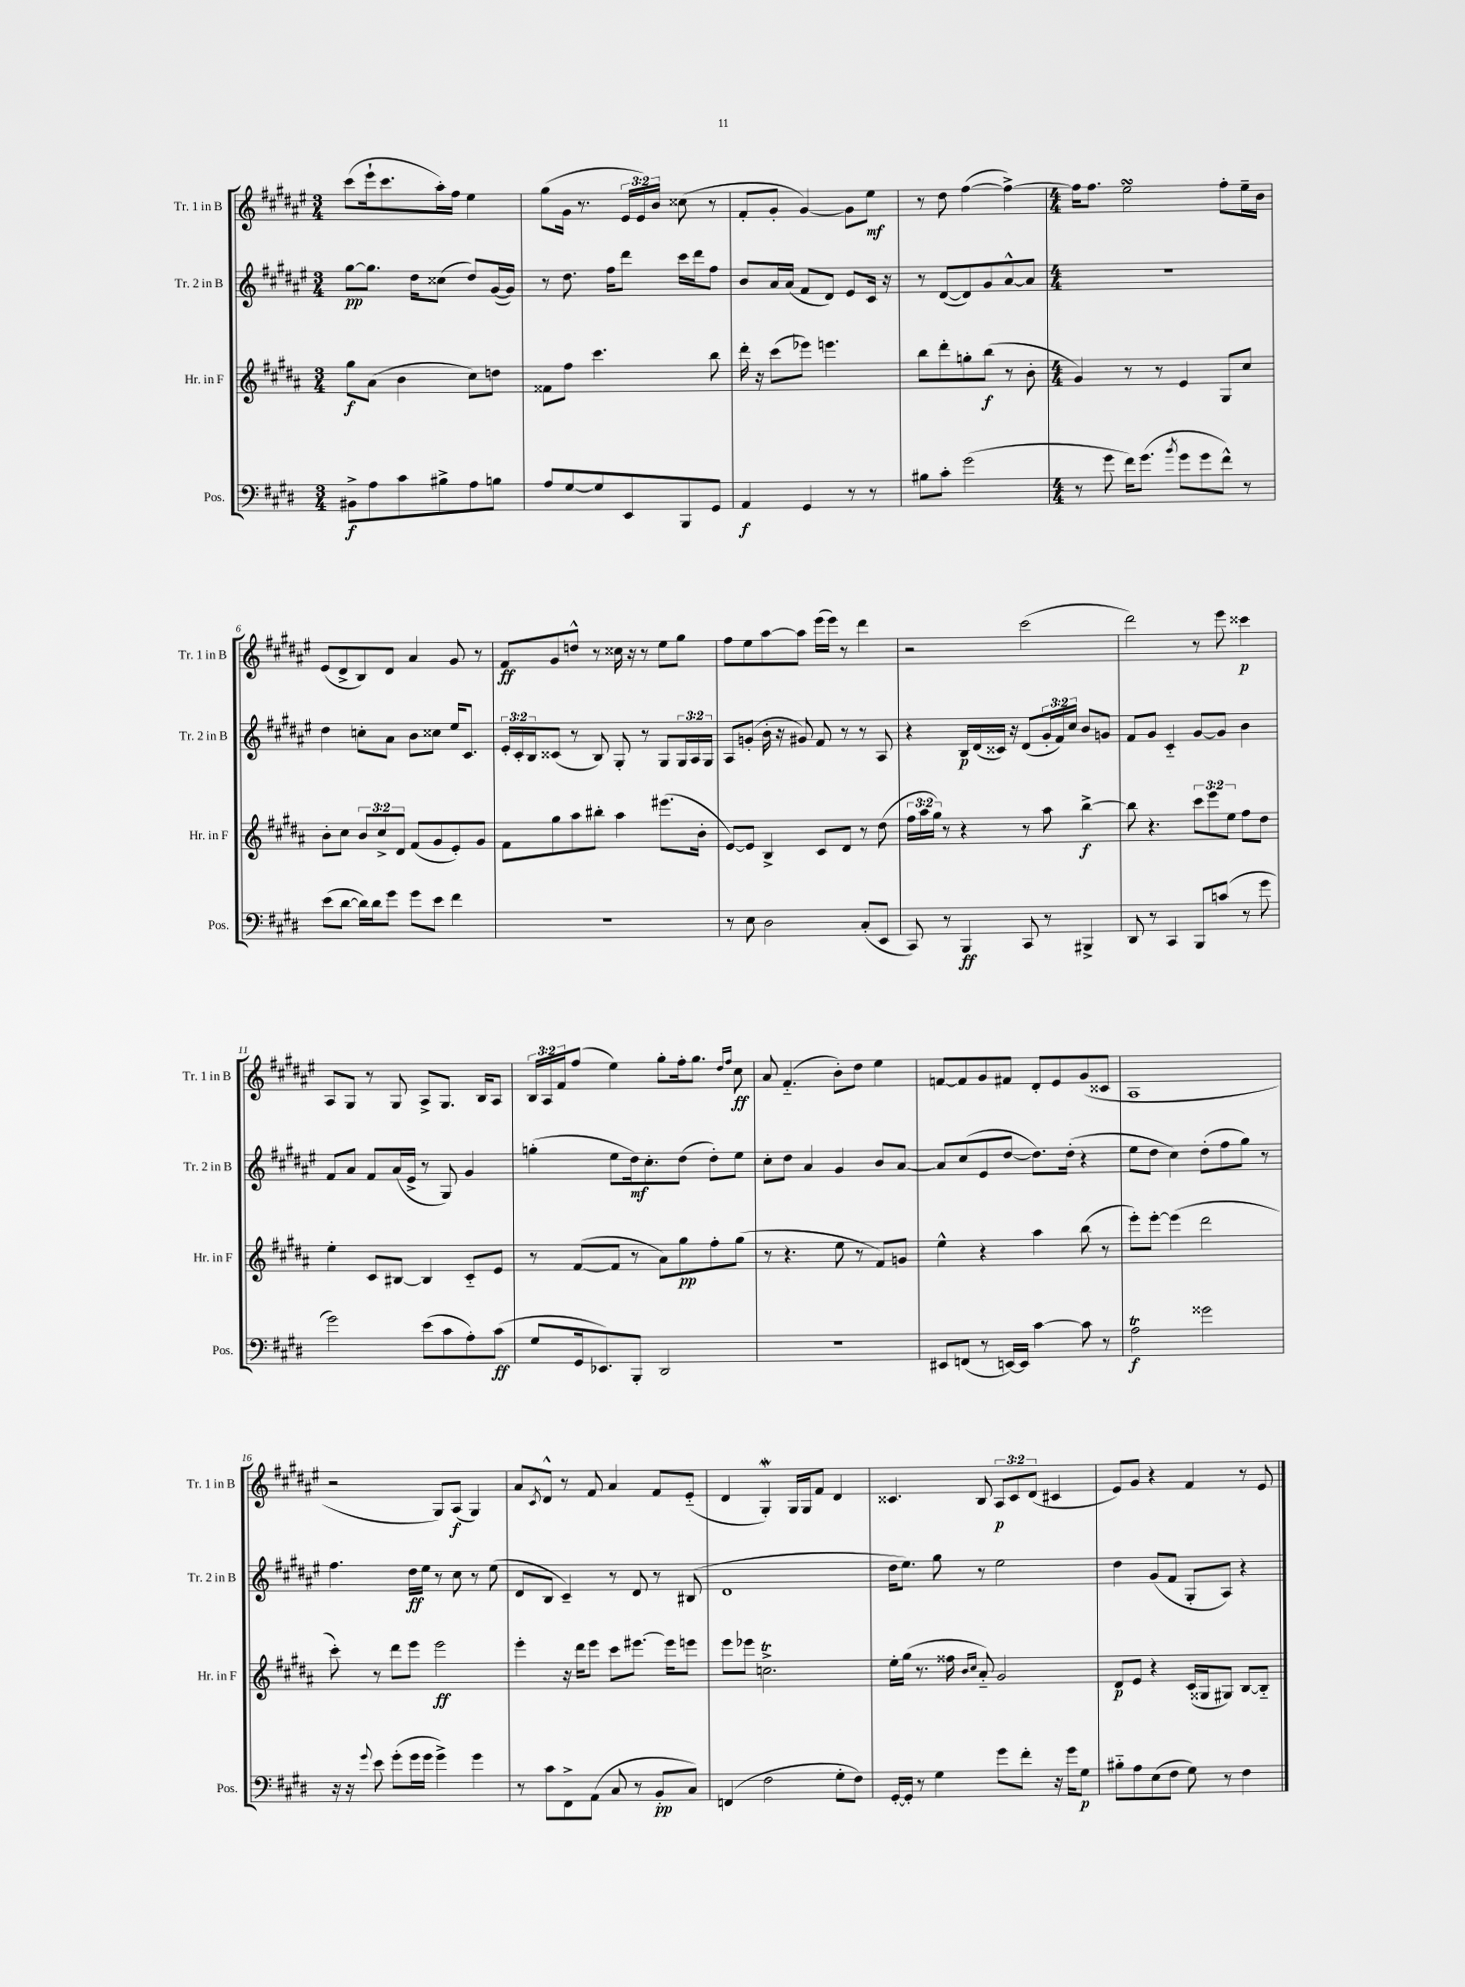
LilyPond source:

<<
\new StaffGroup <<
\new Staff = "s0" \with { instrumentName = "Tr. 1 in B" shortInstrumentName = "Tr. 1 in B" } {
    \clef treble \key fis \major \numericTimeSignature \time 3/4 \override Staff.TupletNumber.text = #tuplet-number::calc-fraction-text
    cis'''8( eis'''16-! cis'''8. ais''16-.) fis''16 eis''4 |
    gis''8( gis'16 r8. \tuplet 3/2 { eis'16 eis'16) b'16 } cisis''8( r8 |
    fis'8-. gis'8-. gis'4~) gis'8 eis''8\mf |
    r8 dis''8 fis''4~( fis''4~->) |
    \numericTimeSignature \time 4/4 fis''16 fis''8. eis''2\turn fis''8-. eis''16-- b'16 |
    eis'8( dis'8-> b8) dis'8 ais'4 gis'8 r8 |
    fis'8\ff gis'8 d''8-^ r8 cisis''16 r16 r8 eis''8 gis''8 |
    fis''8 eis''8 ais''8~ ais''8 eis'''16( eis'''16) r8 dis'''4 |
    r2 cis'''2( |
    dis'''2) r8 eis'''8 cisis'''4\p |
    ais8 gis8 r8 gis8 ais8-> gis8. b16 ais8 |
    \tuplet 3/2 { b16 ais16 fis'16 } fis''8( eis''4) gis''8-. fis''16-. gis''8. \grace { dis''16 fis''16 } cis''8\ff |
    ais'8 fis'4.-_( b'8-.) dis''8 eis''4 |
    f'8~ f'8 gis'8 fis'8 dis'8-. eis'8 gis'8( cisis'8 |
    ais1 |
    r2 gis8) ais8\f( gis4) |
    ais'8 \acciaccatura { cis'8 } dis'8-^ r8 fis'8 ais'4 fis'8 eis'8-_( |
    dis'4 gis4-.\mordent) gis16 gis16 fis'8 dis'4 |
    cisis'4. b8 \tuplet 3/2 { ais8\p cisis'8 dis'8( } cis'4 |
    eis'8) gis'8 r4 fis'4 r8 eis'8 \bar "|." |
}
\new Staff = "s1" \with { instrumentName = "Tr. 2 in B" shortInstrumentName = "Tr. 2 in B" } {
    \clef treble \key fis \major \numericTimeSignature \time 3/4 \override Staff.TupletNumber.text = #tuplet-number::calc-fraction-text
    gis''8~\pp gis''8. dis''16 cisis''8( dis''8) gis'16~( gis'16) |
    r8 dis''8. fis''16 dis'''8 cis'''16 dis'''16 fis''8 |
    b'8 ais'16 ais'16( fis'8 dis'8) eis'8 cis'16 r16 |
    r8 dis'8~( dis'8) gis'8 ais'8~-^ ais'8 |
    \numericTimeSignature \time 4/4 r1 |
    dis''4 c''8-. ais'8 b'8 cisis''8 eis''16 cis'8. |
    \tuplet 3/2 { eis'16-. cis'16-. b16 } cisis'8( r8 b8) gis8-. r8 gis8 \tuplet 3/2 { gis16 ais16 gis16 } |
    ais8 g'8-.( b'16-. r16 gis'8) fis'8 r8 r8 ais8 |
    r4 b16\p dis'16( cisis'16) r16 dis'8( \tuplet 3/2 { gis'16-. fis'16) cis''16 } b'8 g'8 |
    fis'8 gis'8 cis'4-_ gis'8~ gis'8 b'4 |
    fis'8 ais'8 fis'8 ais'16( eis'16-> r8 gis8) gis'4 |
    g''4-.( eis''8 dis''16\mf) cis''8.-. dis''8( dis''8-.) eis''8 |
    cis''8-. dis''8 ais'4 gis'4 b'8 ais'8~ |
    ais'8 cis''8( eis'8 dis''8~ dis''8.) dis''16-.( r4 |
    eis''8 dis''8 cis''4) dis''8-.( fis''8 gis''8) r8 |
    fis''4. dis''16\ff eis''16 r8 cis''8 r8 eis''8( |
    dis'8 b8 cis'4--) r8 dis'8 r8 bis8( |
    dis'1 |
    dis''16 eis''8.) gis''8 r8 eis''2 |
    dis''4 gis'8( fis'8 gis8-. ais8) r4 \bar "|." |
}
\new Staff = "s2" \with { instrumentName = "Hr. in F" shortInstrumentName = "Hr. in F" } {
    \clef treble \key b \major \numericTimeSignature \time 3/4 \override Staff.TupletNumber.text = #tuplet-number::calc-fraction-text
    gis''8\f ais'8( b'4 cis''8) d''8 |
    fisis'8 fis''8 cis'''4. b''8 |
    dis'''16-. r16 cis'''8( ees'''8) e'''4. |
    b''8 dis'''8-. g''8-. b''8\f( r8 b'8-. |
    \numericTimeSignature \time 4/4 gis'4) r8 r8 e'4 gis8 cis''8 |
    b'8-. cis''8 \tuplet 3/2 { b'8 cis''8-> dis'8 } fis'8( gis'8 e'8-.) gis'8 |
    fis'8 gis''8 ais''8 bis''8-. ais''4 eis'''8.( b'16-. |
    e'8~) e'8 b4-> cis'8 dis'8 r8 dis''8( |
    \tuplet 3/2 { fis''16 ais''16 gis''16) } r8 r4 r8 ais''8 b''4~->\f |
    b''8 r4. \tuplet 3/2 { cis'''8 e'''8 e''8 } fis''8 dis''8 |
    e''4-. cis'8 bis8~ bis4 cis'8-_ e'8 |
    r8 fis'8~( fis'8 r8 ais'8) gis''8\pp fis''8-. gis''8( |
    r8 r4. e''8 r8 fis'8) g'8 |
    e''4-^ r4 ais''4 b''8( r8 |
    e'''8-.) e'''8~-. e'''4( dis'''2 |
    cis'''8-.) r8 dis'''8 e'''8 e'''2\ff |
    e'''4-. r16 dis'''16 e'''8 cis'''8 eis'''8.~ eis'''16 e'''8 |
    e'''8 ees'''8 c''2.->\trill |
    e''16-. gis''16( r8. fisis''16 \grace { b'16 cis''16 } ais'8-_) gis'2 |
    dis'8\p e'8 r4 cis'16( gisis16 gis8) b8~ b8-_ \bar "|." |
}
\new Staff = "s3" \with { instrumentName = "Pos." shortInstrumentName = "Pos." } {
    \clef bass \key e \major \numericTimeSignature \time 3/4
    bis,8->\f a8 cis'8 bis8-> a8 b8 |
    a8 gis8~ gis8 e,8 b,,8 gis,8 |
    a,4\f gis,4 r8 r8 |
    bis8 cis'8-. gis'2( |
    \numericTimeSignature \time 4/4 r8 gis'8 fis'16) gis'8.( \acciaccatura { b'8 } gis'8 gis'8 fis'8-^) r8 |
    e'8( dis'8~ dis'16) dis'16 gis'8 gis'8 e'8 fis'4 |
    R1 |
    r8 e8 dis2 cis8-.( e,8 |
    cis,8) r8 b,,4\ff cis,8 r8 bis,,4-> |
    dis,8 r8 cis,4 b,,8 c'8( r8 gis'8 |
    gis'2) e'8( cis'8 a8-.) cis'8\ff( |
    gis8 gis,16 ees,8.) b,,8-. dis,2 |
    R1 |
    eis,8 f,8( r8 e,16~) e,16 cis'4~ cis'8 r8 |
    a2\trill\f gisis'2 |
    r16 r16 \appoggiatura { gis'8 } e'8 gis'8-.( gis'16 gis'16 gis'4->) gis'4 |
    r8 cis'8 fis,8-> a,8( cis8 r8 b,8-.\pp cis8) |
    f,4( fis2 gis8-. fis8) |
    gis,16~-. gis,16-. r8 gis4 gis'8 fis'8-. r16 gis'16 gis8\p |
    bis8-_ a8 e8( fis8 gis8) r8 fis4 \bar "|." |
}
>>
>>
